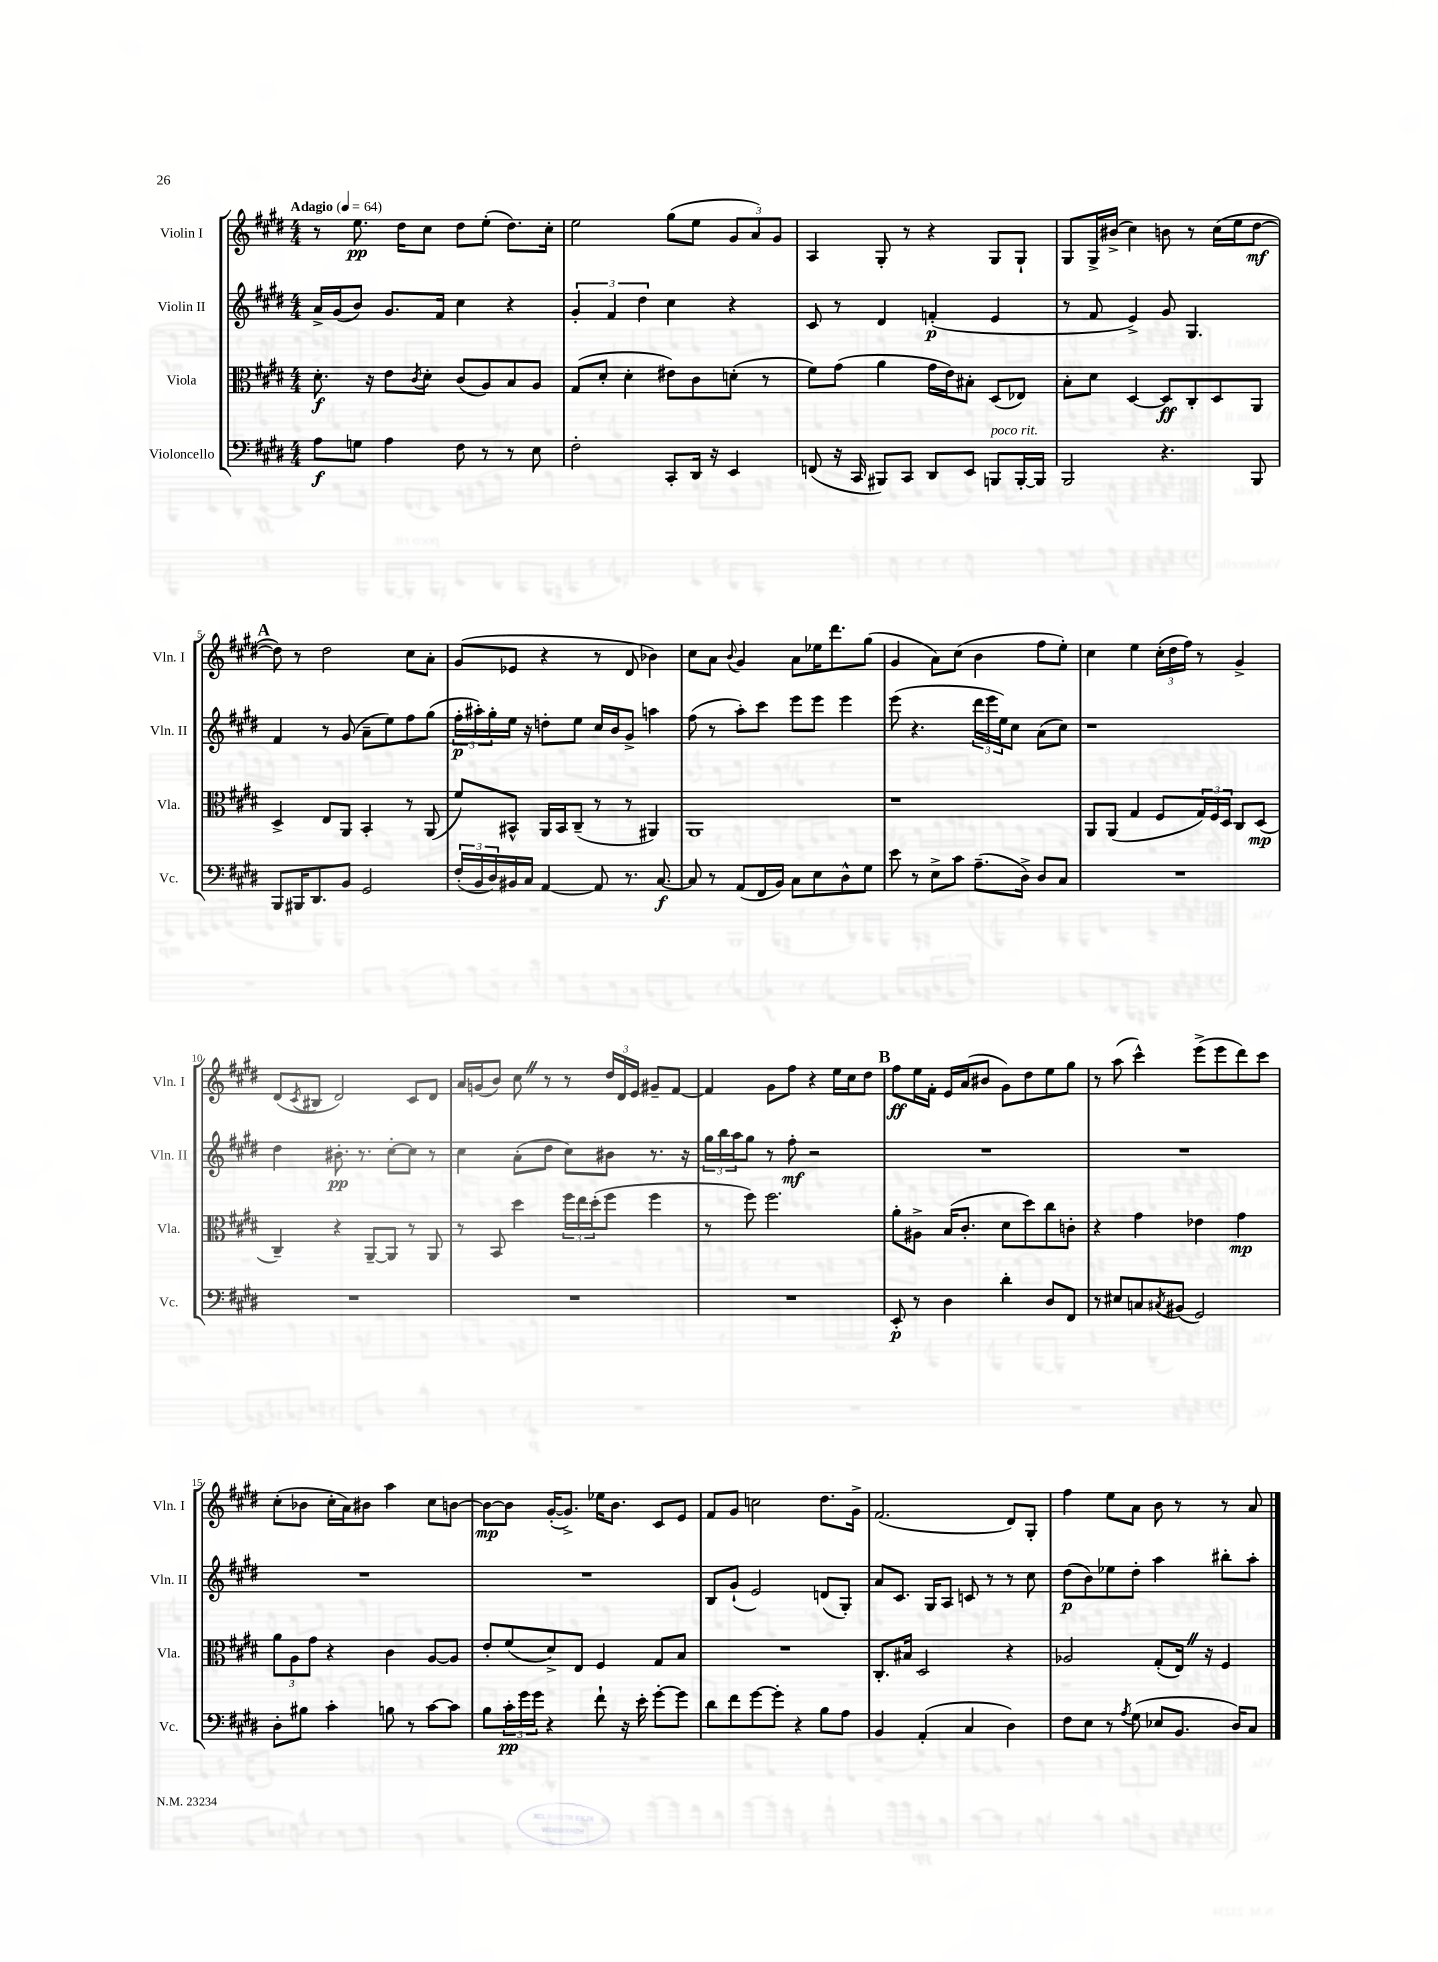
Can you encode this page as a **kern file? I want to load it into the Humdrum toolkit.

**kern	**kern	**kern	**kern
*staff4	*staff3	*staff2	*staff1
*clefF4	*clefC3	*clefG2	*clefG2
*k[f#c#g#d#]	*k[f#c#g#d#]	*k[f#c#g#d#]	*k[f#c#g#d#]
*M4/4	*M4/4	*M4/4	*M4/4
*MM64	*MM64	*MM64	*MM64
8A\L	8.d#'\	16a^/LL	8r
.	.	(16g#/J	.
8G\J	.	8b/J)	8.ee\
.	16r	.	.
4A\	8e\L	8.g#/L	.
.	.	.	16dd#\LK
.	8qc#/	.	.
.	8d#'\J	.	8cc#\J
.	.	16f#/Jk	.
8F#\	(8c#/L	4cc#\	8dd#\L
8r	8A/)	.	(8ee'\J
8r	8B/	4r	8.dd#\L)
8E\	8A/J	.	.
.	.	.	16cc#'\Jk
=	=	=	=
2F#'\	(8G#/L	6g#'/	2ee\
.	8d#'/J	.	.
.	.	6f#/	.
.	4d#'\	.	.
.	.	6dd#\	.
8CC#'/L	8e#\L)	4cc#\	(8gg#\L
16DD#/Jk	8c#\	.	8ee\J
16r	.	.	.
4EE/	(8d'\J	4r	12g#/L
.	.	.	12a/)
.	8r	.	.
.	.	.	12g#/J
=	=	=	=
(8FF/	8f#\L)	8c#/	4A/
16r	(8g#\J	8r	.
16CC#/	.	.	.
8BBB#/L)	4a\	4d#/	8G#'/
8CC#/J	.	.	8r
8DD#/L	16g#\LL	(4f'/	4r
.	16e\J)	.	.
8EE/J	8B#'\J	.	.
8BBB/L	(8D#/L	4e/	8G#/L
[16BBB'/L	8E-/J)	.	8G#`/J
16BBB/]JJ	.	.	.
=	=	=	=
2BBB/	8B'\L	8r	8G#/L
.	8d#\J	8f#/	16G#^/L
.	.	.	(16b#^/JJ
.	[4D#/	4e^/)	4cc#\)
4.r	8D#/]L	8g#/	8b\
.	8C#'/	4.G#/	8r
.	8D#/	.	(16cc#\LL
.	.	.	16ee\J
8BBB/	8AA/J	.	[8dd#\J
=	=	=	=
8BBB/L	4D#^/	4f#/	8dd#\])
16BBB#/K	.	.	8r
8.DD#/	.	.	.
.	8E/L	8r	2dd#\
8BB/J	8AA/J	(8g#/	.
2GG#/	4BB'/	8a~\L	.
.	.	8ee\)	.
.	8r	8ff#\	8cc#\L
.	(8AA/	(8gg#\J	8a'\J
=	=	=	=
(24F#'/LL	8f#/L)	24ff#'\LL	(8g#/L
24BB/	.	24aa#'\)	.
24D#/)	.	24gg#'\	.
16BB#/	8BB#^^/J	16ee\JJ	8e-/J
16C#/JJ	.	16r	.
[4AA/	16AA/LL	8dd'\L	4r
.	16BB#/J	.	.
.	(8C#~/J	8ee\J	.
8AA/]	8r	16cc#/LL	8r
.	.	16b/J	.
8.r	8r	8g#^/J	8d#/
.	4AA#/)	4aa\	4b-\)
[8.C#/	.	.	.
=	=	=	=
8C#/]	1AA	(8ff#\	8cc#\L
8r	.	8r	8a\J
.	.	.	8qqb/
(8AA/L	.	8aa'\L)	4g#/
16FF#/L	.	8ccc#\J	.
16BB/JJ)	.	.	.
8C#\L	.	8eee\L	8a\L
8E\	.	8eee\J	16ee-\K
.	.	.	8.ddd#\
8D#^^\	.	4eee\	.
8G#\J	.	.	(8gg#\J
=	=	=	=
8e\	1r	(8eee\	4g#/
8r	.	4.r	.
8E^\L	.	.	8a\L)
8c#\J	.	.	(8cc#\J
(8.A~\L	.	24ddd#\LL	4b\
.	.	24eee\	.
.	.	24ee\J)	.
.	.	8cc#\J	.
16D#^\Jk)	.	.	.
8D#/L	.	(8a\L	8ff#\L
8C#/J	.	8cc#\J)	8ee'\J)
=	=	=	=
1r	8AA/L	1r	4cc#\
.	(8AA/J	.	.
.	4G#/	.	4ee\
.	8F#/L	.	(24cc#'\LL
.	.	.	24dd#\
.	.	.	24ff#\JJ)
.	24G#/L)	.	8r
.	24F#/	.	.
.	24D#/JJ	.	.
.	8C#/L	.	4g#^/
.	(8D#/J	.	.
=	=	=	=
1r	4C#~/)	4dd#\	(8d#/L
.	.	.	8qc#/
.	.	.	8B#/J
.	4r	8.b#'\	2d#/)
.	.	8.r	.
.	[8AA~/L	.	.
.	8AA/]J	[8cc#'\L	.
.	8r	8cc#\]J	8c#/L
.	8AA/	8r	8d#/J
=	=	=	=
1r	8r	4cc#\	16a/LL
.	.	.	(16g/J
.	8BB/	.	8b/J)
.	4dd#\	(8a'\L	8cc#\
.	.	8dd#\J	8r
.	24ff#\LL	8cc#\L)	8r
.	24ee\	.	.
.	(24dd#'\J	.	.
.	8ff#\J	8b#\J	24dd#/LL
.	.	.	24d#/
.	.	.	24e/JJ
.	4ff#\	8.r	8g#~/L
.	.	.	[8f#/J
.	.	16r	.
=	=	=	=
1r	8r	24gg#\LL	4f#/]
.	.	24bb\	.
.	.	24aa\J	.
.	8ff#\)	8gg#\J	.
.	2.ff#\	8r	8g#\L
.	.	8ff#'\	8ff#\J
.	.	2r	4r
.	.	.	16ee\LL
.	.	.	16cc#\J
.	.	.	8dd#\J
=	=	=	=
8EE'/	8a'\L	1r	8ff#\L
8r	8A#^\J	.	16ee\L
.	.	.	16f#'\JJ
4D#\	(16B/LK	.	16e/LL
.	8.c#'/J	.	(16a/J
.	.	.	8b#/J
4d#'\	8d#\L	.	8g#\L)
.	8dd#\)	.	8dd#\
8D#/L	8cc#\	.	8ee\
8FF#/J	8c'\J	.	8gg#\J
=	=	=	=
8r	4r	1r	8r
8E#/L	.	.	(8aa\
8C/	4g#\	.	4ccc#^^\)
8qC#/	.	.	.
(8BB#/J	.	.	.
2GG#/)	4e-\	.	(8eee^\L
.	.	.	8eee\
.	4g#\	.	8ddd#\)
.	.	.	8ccc#\J
=	=	=	=
8D#'\L	12a\L	1r	(8cc#'\L
.	12A\	.	.
8B#\J	.	.	8b-\J
.	12g#\J	.	.
4c#'\	4r	.	16cc#'\LL
.	.	.	16a\J)
.	.	.	8b#\J
8B\	4c#\	.	4aa\
8r	.	.	.
[8c#\L	[8A/L	.	8cc#\L
8c#\]J	8A/]J	.	[8b\J
=	=	=	=
8B\L	8e'/L	1r	8b\_L
24c#'\L	(8f#/	.	8b\]J
24g#\	.	.	.
24g#\JJ	.	.	.
4r	8d#^/)	.	([16g#'/LK
.	.	.	8.g#^/]J)
.	8E/J	.	.
8f#`\	4F#/	.	16ee-\LK
.	.	.	8.b\J
16r	.	.	.
16e'\	.	.	.
[8g#'\L	8G#/L	.	8c#/L
8g#\]J	8B/J	.	8e/J
=	=	=	=
8d#\L	1r	8B/L	8f#/L
8f#\	.	(8g#`/J	8g#/J
[8g#\	.	2e/)	2cc\
8g#'\]J	.	.	.
4r	.	.	.
8B\L	.	(8d/L	8.dd#\L
8A\J	.	8G#'/J)	.
.	.	.	16g#^\Jk
=	=	=	=
4BB/	8.C#'/L	8a/L	(2.f#/
.	.	8.c#/J	.
.	16B#/Jk	.	.
(4AA'/	2D#/	.	.
.	.	16G#/LK	.
.	.	8A/J	.
4C#/	.	8c/	.
.	.	8r	.
4D#\)	4r	8r	8d#/L)
.	.	8cc#\	8G#'/J
=	=	=	=
8F#\L	2A-/	(8dd#\L	4ff#\
8E\J	.	8b\)	.
8r	.	8ee-\	8ee\L
8qA/	.	.	.
(8G#\	.	8dd#'\J	8a\J
8E-/L	(8G#'/L	4aa\	8b\
8.BB/J	16E/Jk)	.	8r
.	16r	.	.
.	4F#/	8bb#'\L	8r
16D#/LK)	.	.	.
8C#/J	.	8aa'\J	8a/
==	==	==	==
*-	*-	*-	*-
